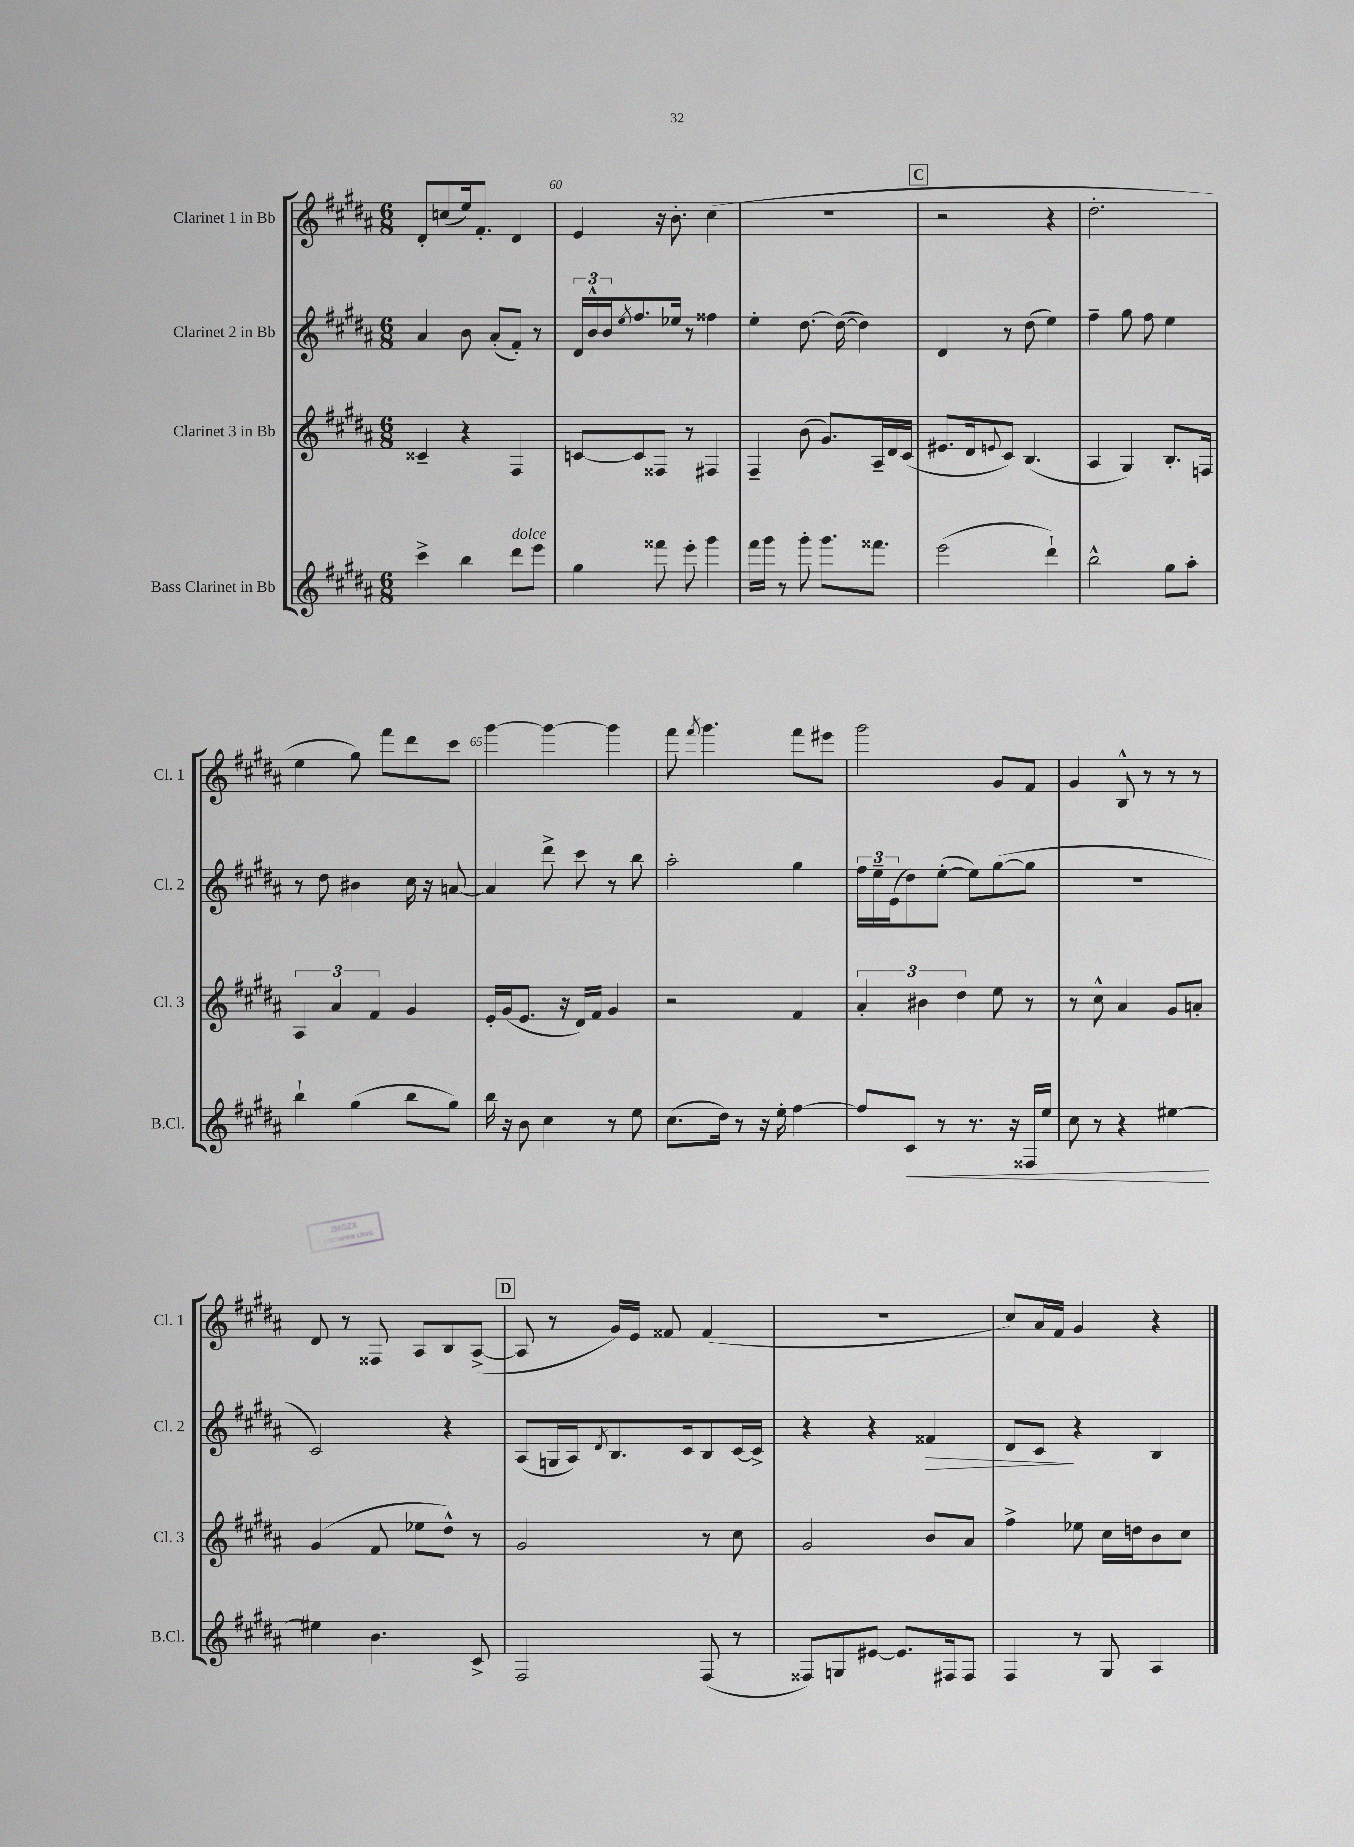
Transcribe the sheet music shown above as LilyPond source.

<<
\new StaffGroup <<
\new Staff = "s0" \with { instrumentName = "Clarinet 1 in Bb" shortInstrumentName = "Cl. 1" } {
    \clef treble \key b \major \numericTimeSignature \time 6/8
    dis'8-. c''8( e''16) fis'8.-. dis'4 |
    e'4 r16 b'8.-. cis''4( |
    R2. |
    \mark \markup { \box "C" } r2 r4 |
    dis''2.-. |
    e''4 gis''8) fis'''8 dis'''8 cis'''8 |
    gis'''4~ gis'''4~ gis'''4 |
    fis'''8 \acciaccatura { fis'''8 } gis'''4. fis'''8 eis'''8 |
    gis'''2 gis'8 fis'8 |
    gis'4 b8-^ r8 r8 r8 |
    dis'8 r8 fisis8 ais8 b8 ais8~->( |
    \mark \markup { \box "D" } ais8 r8 gis'16) e'16 fisis'8 fisis'4( |
    R2. |
    cis''8) ais'16 fis'16 gis'4 r4 \bar "|." |
}
\new Staff = "s1" \with { instrumentName = "Clarinet 2 in Bb" shortInstrumentName = "Cl. 2" } {
    \clef treble \key b \major \numericTimeSignature \time 6/8
    ais'4 b'8 ais'8-.( fis'8-.) r8 |
    \tuplet 3/2 { dis'16 b'16-^ b'16 } \acciaccatura { e''8 } fis''8. ees''16 r8 fisis''4 |
    e''4-. dis''8.~ dis''16~( dis''4) |
    \mark \markup { \box "C" } dis'4 r8 dis''8( e''4) |
    fis''4-- gis''8 fis''8 e''4 |
    r8 dis''8 bis'4 cis''16 r16 a'8~ |
    a'4 dis'''8-> cis'''8 r8 b''8 |
    ais''2-. gis''4 |
    \tuplet 3/2 { fis''16 e''16-- e'16( } dis''8) e''8~-.( e''8) gis''8~( gis''8 |
    R2. |
    cis'2) r4 |
    \mark \markup { \box "D" } ais8( g16 ais16) \acciaccatura { dis'8 } b8. cis'16 b8 cis'16~ cis'16-> |
    r4 r4 fisis'4\> |
    dis'8 cis'8\! r4 b4 \bar "|." |
}
\new Staff = "s2" \with { instrumentName = "Clarinet 3 in Bb" shortInstrumentName = "Cl. 3" } {
    \clef treble \key b \major \numericTimeSignature \time 6/8
    cisis'4-- r4 fis4 |
    c'8~ c'8 fisis8 r8 fis4 |
    fis4-- b'8( gis'8.) ais16-- dis'16 cis'16( |
    \mark \markup { \box "C" } eis'8. dis'16 \appoggiatura { e'8 } cis'8) b4.( |
    ais4 gis4) b8.-. f16 |
    \tuplet 3/2 { ais4 ais'4 fis'4 } gis'4 |
    e'16-. gis'16( e'8. r16 dis'16) fis'16 gis'4 |
    r2 fis'4 |
    \tuplet 3/2 { ais'4-. bis'4 dis''4 } e''8 r8 |
    r8 cis''8-^ ais'4 gis'8 a'8-. |
    gis'4( fis'8 ees''8 dis''8-^) r8 |
    \mark \markup { \box "D" } gis'2 r8 cis''8 |
    gis'2 b'8 ais'8 |
    fis''4-> ees''8 cis''16 d''16 b'8 cis''8 \bar "|." |
}
\new Staff = "s3" \with { instrumentName = "Bass Clarinet in Bb" shortInstrumentName = "B.Cl." } {
    \clef treble \key b \major \numericTimeSignature \time 6/8
    cis'''4-> b''4 dis'''8^\markup { \italic "dolce" } e'''8 |
    gis''4 fisis'''8 e'''8-. gis'''4 |
    fis'''16 gis'''16 r8 gis'''8-. gis'''8. fisis'''8. |
    \mark \markup { \box "C" } e'''2( dis'''4-!) |
    b''2-^ gis''8 ais''8-. |
    b''4-! gis''4( b''8 gis''8) |
    b''16 r16 b'8 cis''4 r8 e''8 |
    cis''8.( dis''16) r8 r16 e''16-. fis''4~ |
    fis''8 cis'8\< r8 r8. r16 fisis16 e''16 |
    cis''8 r8 r4 eis''4~\! |
    eis''4 b'4. cis'8-> |
    \mark \markup { \box "D" } fis2 fis8( r8 |
    fisis8) g8 eis'8~ eis'8. fis16 fis8 |
    fis4 r8 gis8 ais4 \bar "|." |
}
>>
>>
\layout { \context { \Score currentBarNumber = #59 \override BarNumber.break-visibility = ##(#f #t #t) barNumberVisibility = #(every-nth-bar-number-visible 5) } }
